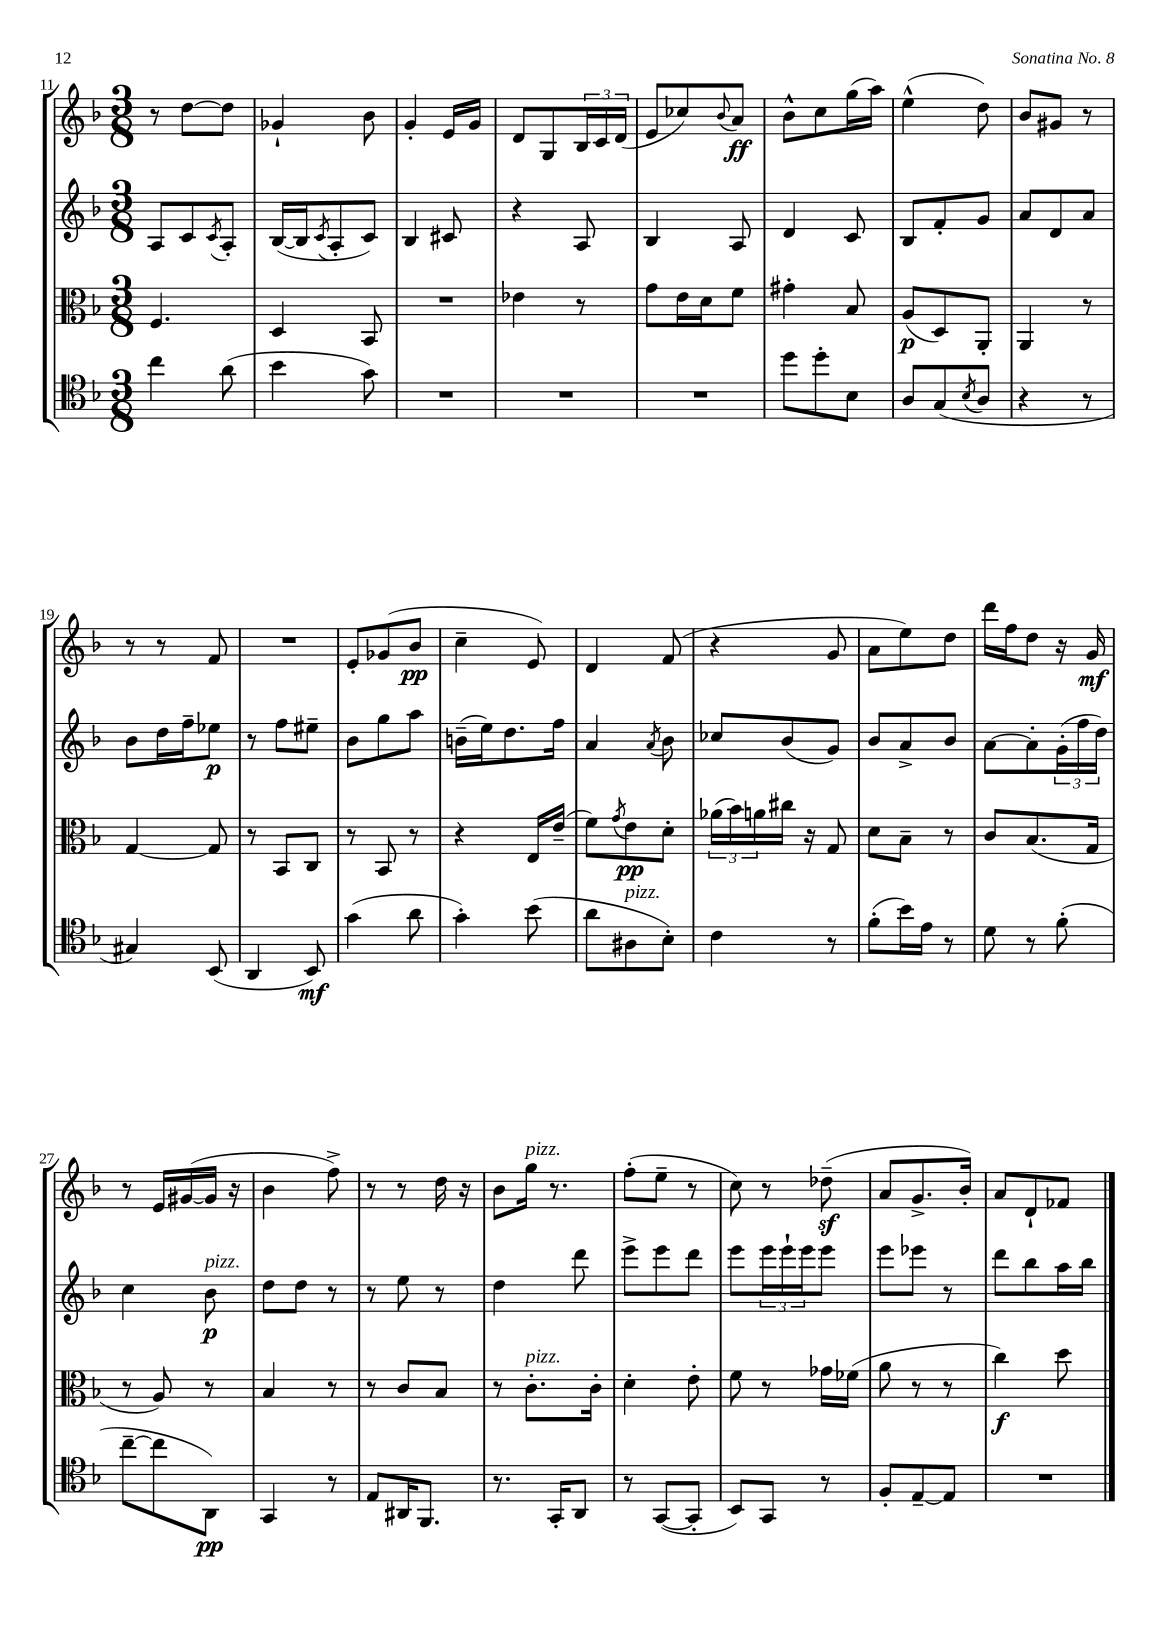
<<
\new StaffGroup <<
\new Staff = "s0" {
    \clef treble \key f \major \numericTimeSignature \time 3/8
    r8 d''8~ d''8 |
    ges'4-! bes'8 |
    g'4-. e'16 g'16 |
    d'8 g8 \tuplet 3/2 { bes16 c'16 d'16( } |
    e'8 ces''8) \appoggiatura { bes'8 } a'8\ff |
    bes'8-^ c''8 g''16( a''16) |
    e''4-^( d''8) |
    bes'8 gis'8 r8 |
    r8 r8 f'8 |
    R4. |
    e'8-. ges'8( bes'8\pp |
    c''4-- e'8) |
    d'4 f'8( |
    r4 g'8 |
    a'8 e''8) d''8 |
    d'''16 f''16 d''8 r16 g'16\mf |
    r8 e'16 gis'16~( gis'16 r16 |
    bes'4 f''8->) |
    r8 r8 d''16 r16 |
    bes'8 g''16^\markup { \italic "pizz." } r8. |
    f''8-.( e''8-- r8 |
    c''8) r8 des''8--\sf( |
    a'8 g'8.-> bes'16-.) |
    a'8 d'8-! fes'8 \bar "|." |
}
\new Staff = "s1" {
    \clef treble \key f \major \numericTimeSignature \time 3/8
    a8 c'8 \acciaccatura { c'8 } a8-. |
    bes16~( bes16 \acciaccatura { c'8 } a8-. c'8) |
    bes4 cis'8 |
    r4 a8 |
    bes4 a8 |
    d'4 c'8 |
    bes8 f'8-. g'8 |
    a'8 d'8 a'8 |
    bes'8 d''16 f''16-- ees''8\p |
    r8 f''8 eis''8-- |
    bes'8 g''8 a''8 |
    b'16--( e''16) d''8. f''16 |
    a'4 \acciaccatura { a'8 } bes'8 |
    ces''8 bes'8( g'8) |
    bes'8 a'8-> bes'8 |
    a'8~ a'8-. \tuplet 3/2 { g'16-.( f''16 d''16) } |
    c''4 bes'8\p^\markup { \italic "pizz." } |
    d''8 d''8 r8 |
    r8 e''8 r8 |
    d''4 d'''8 |
    e'''8-> e'''8 d'''8 |
    e'''8 \tuplet 3/2 { e'''16 e'''16-! e'''16 } e'''8 |
    e'''8 ees'''8 r8 |
    d'''8 bes''8 a''16 bes''16 \bar "|." |
}
\new Staff = "s2" {
    \clef alto \key f \major \numericTimeSignature \time 3/8
    f4. |
    d4 bes,8 |
    R4. |
    ees'4 r8 |
    g'8 e'16 d'16 f'8 |
    gis'4-. bes8 |
    a8\p( d8) a,8-. |
    a,4 r8 |
    g4~ g8 |
    r8 bes,8 c8 |
    r8 bes,8 r8 |
    r4 e16 e'16--( |
    f'8) \acciaccatura { g'8 } e'8\pp d'8-. |
    \tuplet 3/2 { aes'16( bes'16) a'16 } cis''16 r16 g8 |
    d'8 bes8-- r8 |
    c'8 bes8.( g16 |
    r8 a8) r8 |
    bes4 r8 |
    r8 c'8 bes8 |
    r8 c'8.-.^\markup { \italic "pizz." } c'16-. |
    d'4-. e'8-. |
    f'8 r8 ges'16 fes'16( |
    a'8 r8 r8 |
    c''4\f) d''8 \bar "|." |
}
\new Staff = "s3" {
    \clef tenor \key f \major \numericTimeSignature \time 3/8
    c''4 a'8( |
    bes'4 g'8) |
    R4. |
    R4. |
    R4. |
    d''8 d''8-. bes8 |
    a8 g8( \acciaccatura { bes8 } a8 |
    r4 r8 |
    gis4) bes,8( |
    a,4 bes,8\mf) |
    g'4( a'8 |
    g'4-.) bes'8( |
    a'8 ais8^\markup { \italic "pizz." } bes8-.) |
    c'4 r8 |
    f'8-.( bes'16) e'16 r8 |
    d'8 r8 f'8-.( |
    c''8~-- c''8 a,8\pp) |
    g,4 r8 |
    e8 ais,16 f,8. |
    r8. g,16-. a,8 |
    r8 g,8~( g,8-. |
    bes,8) g,8 r8 |
    f8-. e8~-- e8 |
    R4. \bar "|." |
}
>>
>>
\layout { \context { \Score currentBarNumber = #11 } }
